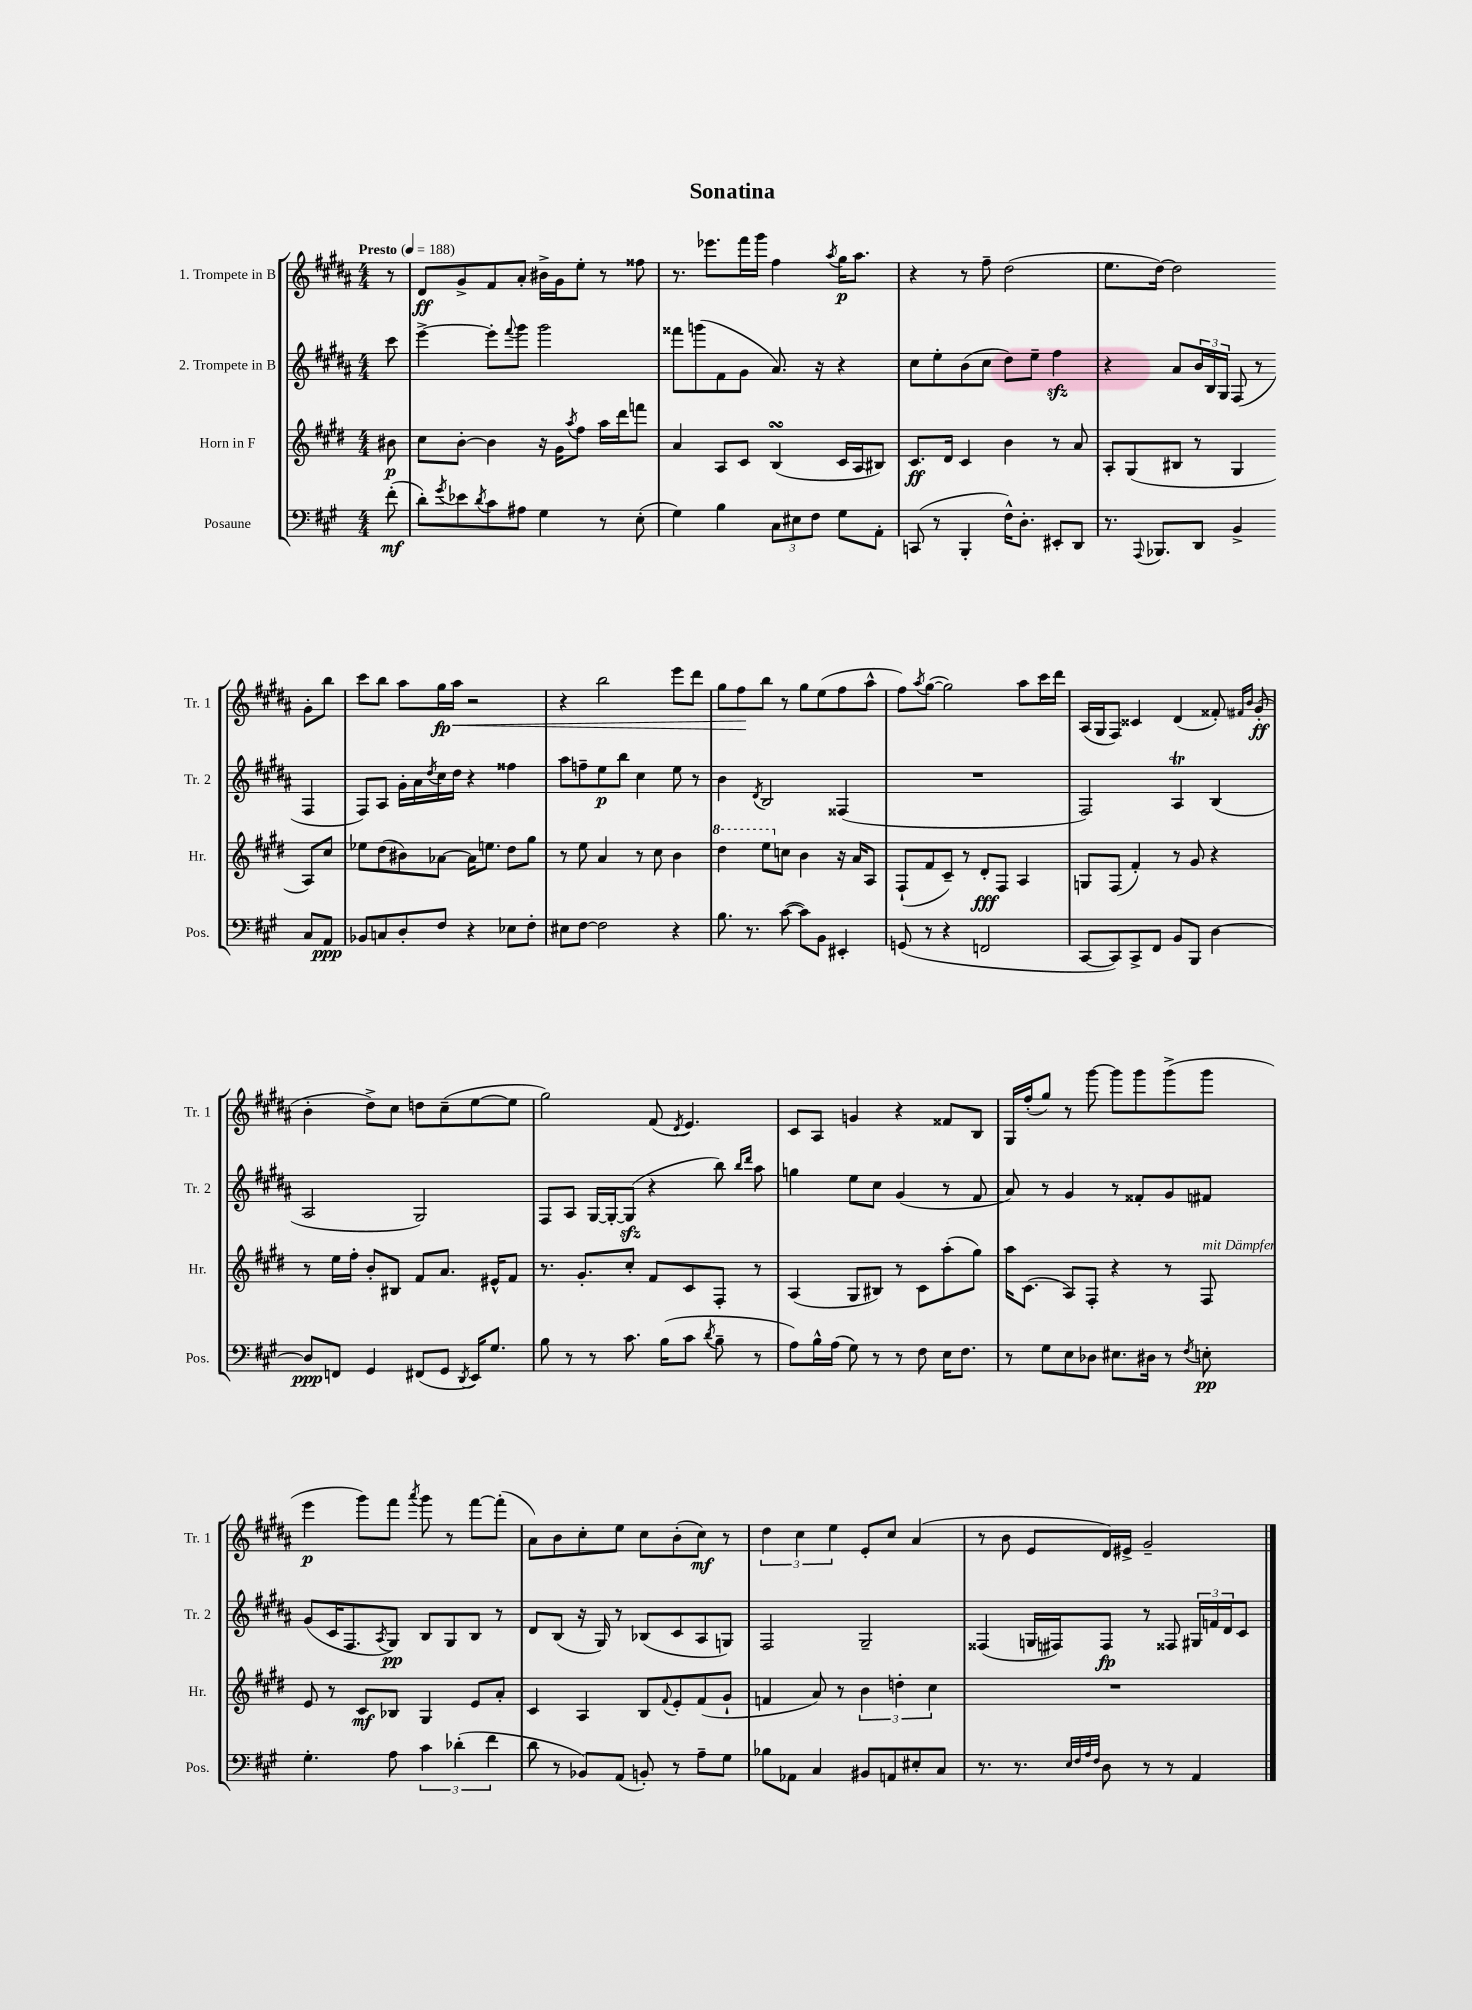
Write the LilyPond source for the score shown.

\header { title = "Sonatina" }
<<
\new StaffGroup <<
\new Staff = "s0" \with { instrumentName = "1. Trompete in B" shortInstrumentName = "Tr. 1" } {
    \clef treble \key b \major \numericTimeSignature \time 4/4 \partial 8 \tempo "Presto" 4 = 188
    r8 |
    dis'8\ff gis'8-> fis'8 ais'8-. bis'16-> gis'16 e''8-. r8 fisis''8 |
    r8. ees'''8. fis'''16 gis'''16 fis''4 \acciaccatura { ais''8 } gis''16\p ais''8. |
    r4 r8 fis''8-- dis''2( |
    e''8. dis''16~) dis''2 gis'8-. b''8 |
    cis'''8 b''8 ais''8 gis''16\fp ais''16\< r2 |
    r4 b''2 e'''8 dis'''8 |
    gis''8 fis''8\! b''8 r8 gis''8 e''8( fis''8 ais''8-^ |
    fis''8) \acciaccatura { ais''8 } gis''8~( gis''2) ais''8 cis'''16 dis'''16 |
    ais16( gis16 fis8) cisis'4 dis'4( fisis'8-.) \grace { fis'16 b'16 } gis'8-.\ff( |
    b'4-. dis''8->) cis''8 d''8 cis''8--( e''8~ e''8 |
    gis''2) fis'8( \acciaccatura { dis'8 } e'4.) |
    cis'8 ais8 g'4 r4 fisis'8 b8 |
    gis16 fis''16-.( gis''8) r8 gis'''8~ gis'''8 gis'''8 gis'''8->( gis'''8 |
    e'''4\p gis'''8) fis'''8 \acciaccatura { ais'''8 } gis'''8 r8 fis'''8~ fis'''8-.( |
    ais'8) b'8 cis''8-. e''8 cis''8 b'8-.( cis''8\mf) r8 |
    \tuplet 3/2 { dis''4 cis''4 e''4 } e'8-. cis''8 ais'4( |
    r8 b'8 e'8 dis'16) eis'16-> gis'2-- \bar "|." |
}
\new Staff = "s1" \with { instrumentName = "2. Trompete in B" shortInstrumentName = "Tr. 2" } {
    \clef treble \key b \major \numericTimeSignature \time 4/4 \partial 8
    cis'''8 |
    e'''4~-> e'''8-. \appoggiatura { fis'''8 } gis'''8 gis'''2 |
    fisis'''8 g'''8( fis'8 gis'8 ais'8.) r16 r4 |
    cis''8 e''8-. b'8( cis''8 dis''8) e''8-- fis''4\sfz |
    r4 ais'8 \tuplet 3/2 { b'16 b16 gis16 } fis8( r8 fis4 |
    fis8) ais8 gis'16-. ais'16 \acciaccatura { dis''8 } cis''16 dis''16 r4 fisis''4 |
    ais''8 f''8-- e''8\p b''8 cis''4 e''8 r8 |
    b'4 \acciaccatura { dis'8 } b2 fisis4( |
    R1 |
    fis2) ais4\trill b4( |
    ais2 gis2) |
    fis8 ais8 gis16~ gis16~-. gis8\sfz( r4 b''8) \grace { b''16 dis'''16 } ais''8 |
    g''4 e''8 cis''8 gis'4( r8 fis'8 |
    ais'8) r8 gis'4 r8 fisis'8-. gis'8 fis'8 |
    gis'8( cis'16 fis8. \acciaccatura { ais8 } gis8\pp) b8 gis8 b8 r8 |
    dis'8 b8( r16 gis16) r8 bes8( cis'8 ais8 g8) |
    fis2 gis2-- |
    fisis4( g16 fis16) fis8\fp r8 fisis8 \tuplet 3/2 { gis16 f'16 dis'16 } cis'8 \bar "|." |
}
\new Staff = "s2" \with { instrumentName = "Horn in F" shortInstrumentName = "Hr." } {
    \clef treble \key e \major \numericTimeSignature \time 4/4 \partial 8
    bis'8\p |
    cis''8 b'8~-. b'4 r16 gis'16 \acciaccatura { a''8 } fis''8 a''16 dis'''16 f'''8 |
    a'4 a8 cis'8 b4\turn( cis'16 a16 bis8) |
    cis'8.\ff dis'16 cis'4 b'4 r8 a'8 |
    a8-. gis8( bis8 r8 gis4 a8) cis''8 |
    ees''8 dis''8( bis'8) aes'8~ aes'16 e''8. dis''8 gis''8 |
    r8 e''8 a'4 r8 cis''8 b'4 |
    \ottava #1 dis'''4 e'''8 \ottava #0 c''8 b'4 r16 a'16 a8 |
    fis8-!( fis'8 cis'8--) r8 dis'8-.\fff fis8 a4 |
    g8 fis8( fis'4-.) r8 gis'8 r4 |
    r8 e''16 fis''16-. b'8-. bis8 fis'8 a'8. eis'16-^ fis'8 |
    r8. gis'8.-. cis''8-. fis'8 cis'8 fis8-. r8 |
    a4( gis8 bis8) r8 cis'8 a''8-.( gis''8) |
    a''16 cis'8.( a8) fis8-. r4 r8 fis8^\markup { \italic "mit Dämpfer" } |
    e'8 r8 cis'8\mf bes8 gis4 e'8 a'8-. |
    cis'4 a4 b8 \appoggiatura { fis'8 } e'8-. fis'8( gis'8-! |
    f'4 a'8) r8 \tuplet 3/2 { b'4 d''4-. cis''4 } |
    R1 \bar "|." |
}
\new Staff = "s3" \with { instrumentName = "Posaune" shortInstrumentName = "Pos." } {
    \clef bass \key a \major \numericTimeSignature \time 4/4 \partial 8
    fis'8-.\mf( |
    d'8-.) \acciaccatura { gis'8 } ees'8 \acciaccatura { d'8 } cis'8 ais8 gis4 r8 e8-.( |
    gis4) b4 \tuplet 3/2 { cis8 eis8 fis8 } gis8 a,8-. |
    c,8( r8 b,,4-. fis16-^) d8.-. eis,8-. d,8 |
    r8. \appoggiatura { a,,8 } bes,,8. d,8 b,4-> cis8 a,8\ppp |
    bes,8 c8 d8-. fis8 r4 ees8 fis8-. |
    eis8 fis8~ fis2 r4 |
    b8. r8. cis'8~( cis'8) b,8 eis,4-. |
    g,8( r8 r4 f,2 |
    cis,8~ cis,8) cis,8-> fis,8 b,8 b,,8 d4~ |
    d8\ppp f,8 gis,4 fis,8( gis,8 \acciaccatura { d,8 } e,16) gis8. |
    b8 r8 r8 cis'8. b16( cis'8 \acciaccatura { d'8 } b8-- r8 |
    a8) b16-^ a16( gis8) r8 r8 fis8 e16 fis8. |
    r8 gis8 e8 des8 eis8. dis16 r8 \acciaccatura { fis8 } e8-.\pp |
    gis4.-. a8 \tuplet 3/2 { cis'4 des'4-.( fis'4 } |
    d'8 r8 bes,8) a,8( b,8-.) r8 a8-- gis8 |
    bes8 aes,8 cis4 bis,8 a,8 eis8-. cis8 |
    r8. r8. \grace { e32 fis32 a32 fis32 } d8 r8 r8 a,4 \bar "|." |
}
>>
>>
\layout { \context { \Score \remove "Bar_number_engraver" } }
